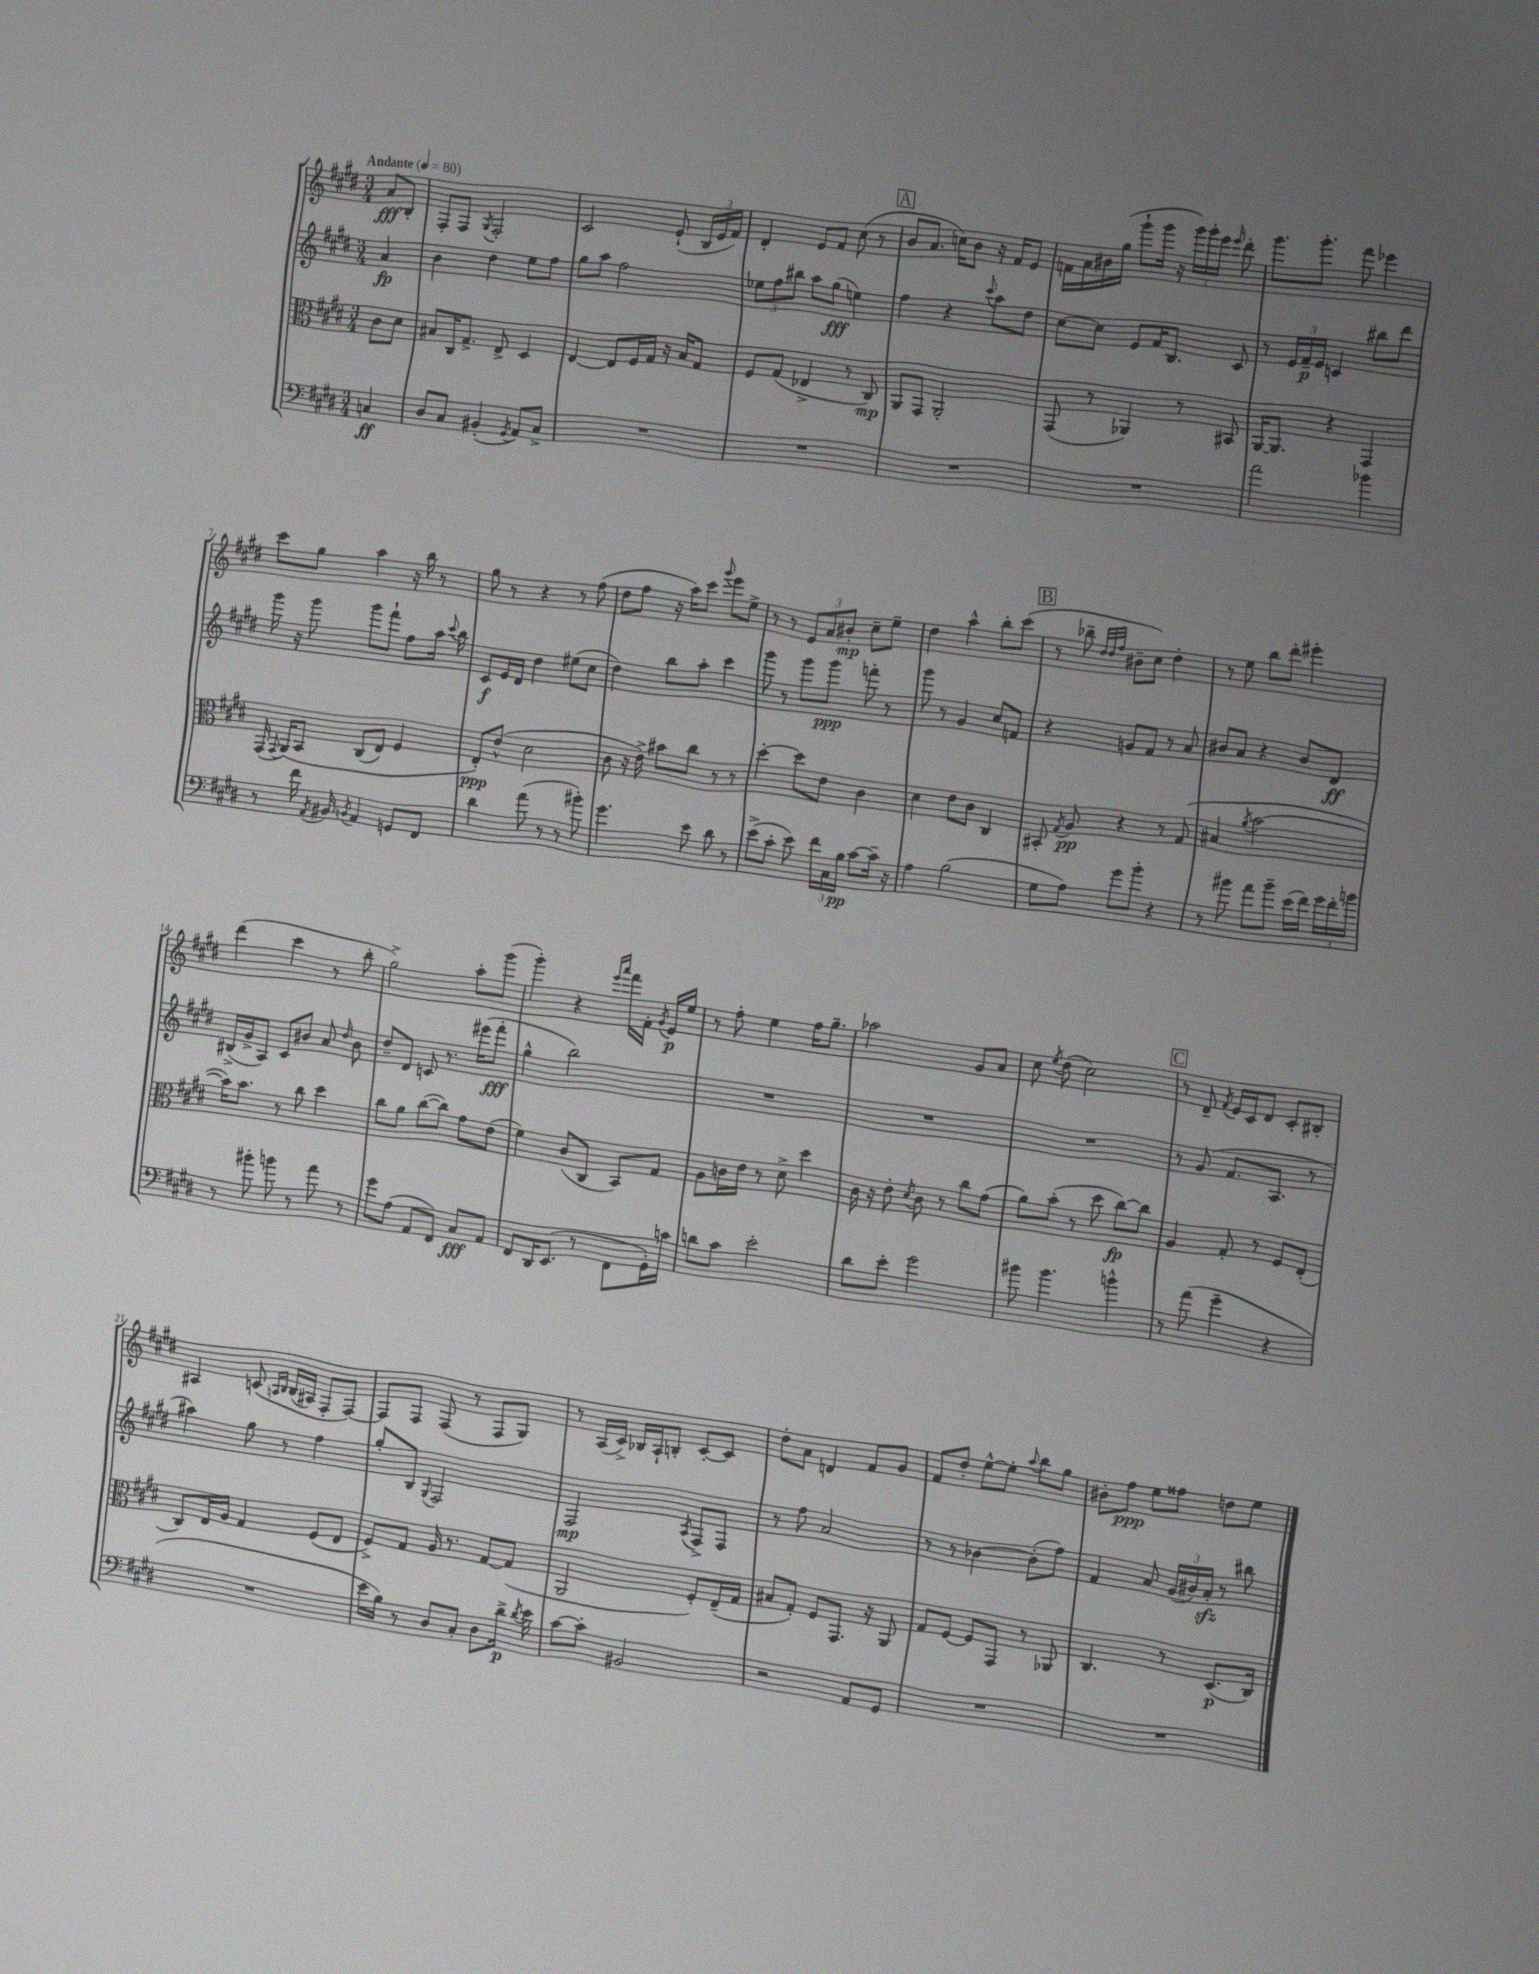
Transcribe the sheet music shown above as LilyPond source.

<<
\new StaffGroup <<
\new Staff = "s0" {
    \clef treble \key e \major \numericTimeSignature \time 3/4 \partial 4 \tempo "Andante" 4 = 80
    \autoBeamOff a'8[\fff b8]-. |
    fis8[-. fis8] \acciaccatura { gis8 } fis2-. |
    cis'2 e'8-!( \tuplet 3/2 { b16[ e'16 fis'16]) } |
    dis'4-. e'8[ fis'8] cis''8( r8 |
    \mark \markup { \box "A" } b'8[ a'8.] c''16[) b'8] r16 fis'16[ e'8] |
    f'16[ a'16 bis'16 gis''16]( gis'''8[-! gis'''16] r16 \tuplet 3/2 { gis'''16[) gis'''16-. e'''16] } \grace { e'''16 } dis'''8-. |
    gis'''8.[ gis'''8.]-. fis'''8 ees'''4 |
    cis'''8[ gis''8] a''4 r16 b''16 r8 |
    gis''8 r8 r4 r8 fis''8( |
    dis''8[ fis''8] r16 a''16[) cis'''8] \appoggiatura { gis'''8 } e'''8[ e''8]-> |
    r8 r8 \tuplet 3/2 { e'8[ a'8 bis'8]-.\mp } cis''8[-- e''8]-- |
    dis''4 a''4-^ b''8[-. cis'''8]( |
    \mark \markup { \box "B" } r8 bes''8-- \grace { dis''32[ dis''32 fis''32] } bis'8[-- cis''8]) dis''4-. |
    r8 e''8 b''8[ dis'''8]-. eis'''4-. |
    dis'''4( cis'''4 r8 b''8-. |
    gis''2->) a''8[-. gis'''8]( |
    gis'''4-.) r4 \grace { e'''16[ a'''16] } fis'''16[ fis'16]-. \acciaccatura { gis'8 } e'16[\p e''16] |
    r8 fis''8-. e''4 fis''16[ gis''8.]-- |
    aes''2 gis'8[ a'8] |
    cis''8 \acciaccatura { e''8 } dis''8( cis''2) |
    \mark \markup { \box "C" } r8 dis'8-- \acciaccatura { fis'8 } e'16[ cis'16 dis'8] cis'8[-. bis8]-. |
    ais4 c'8\( \grace { a16[ b16] } b16[( ais16]) fis8[-. fis8]~\) |
    fis8[ fis8] fis8( r8 fis8[ gis8]) |
    r8 a16[( cis'16]->) bes16[ a16-! b8]-. cis'8[~-. cis'8] |
    dis''8[-. a'8] d'4 fis'8[ gis'8] |
    fis'8[ dis''8]-. e''8[~-^ e''8]-. \appoggiatura { a''8 } b''8[ gis''8] |
    bis'8[-. fis''8]\ppp e''8[ fisis''8] d''8[ e''8] \bar "|." |
}
\new Staff = "s1" {
    \clef treble \key e \major \numericTimeSignature \time 3/4 \partial 4
    \autoBeamOff a'4\fp |
    b'4 dis''4 e''8[ fis''8] |
    gis''8[ a''8] fis''2 |
    \tuplet 3/2 { ees''8[ fis''8 bis''8] } a''8[ gis''8]\fff( e''4) |
    \mark \markup { \box "A" } fis''4 r4 \appoggiatura { cis'''8 } a''8[ dis''8] |
    cis''8[~ cis''8] e'8[ fis'16 b8.] cis'8 |
    r8 \tuplet 3/2 { e'16[ fis'16--\p e'16] } c'4 bis''8[ dis'''8] |
    gis'''16 r16 gis'''8 gis'''8[ fis'''8]-! fis''8[ a''16] \appoggiatura { cis'''8 } b''16 |
    cis'8[\f e'16 dis'16] dis''4 eis''8[( cis''8] |
    dis''4) b''8[ a''8]-. cis'''4 |
    gis'''8 r8 gis'''8[ gis'''8]\ppp f'''8-. r8 |
    gis'''8 r8 gis'4 cis''8[ f'8] |
    \mark \markup { \box "B" } r4 g'8[ fis'8] r8 a'8 |
    bis'8[ a'8] r4 bis'8[ dis'8]\ff |
    bis16[->( gis'16-> a8]) cis'8[ bis'8] a'8 \grace { dis''16 } bis'8 |
    dis''8[-- dis'8] c'8 r8. eis'''16[( fis'''8]-.\fff |
    gis''4-^ b''2) |
    R2. |
    R2. |
    R2. |
    \mark \markup { \box "C" } r8 gis'8( fis'8.[ a8.] r8 |
    ais''4) gis''8 r8 fis''4 |
    gis''8[-. b8] \appoggiatura { gis8 } fis2 |
    fis2\mp \acciaccatura { a8 } fis8[-> fis8] |
    r8 fis''8 a'2 |
    r8 r8 bes'4~ bes'8[-.( fis''8]) |
    fis'4 a'8 \tuplet 3/2 { gis'16[( bis'16) a'16]-.\sfz } r8 bis''8 \bar "|." |
}
\new Staff = "s2" {
    \clef alto \key e \major \numericTimeSignature \time 3/4 \partial 4
    \autoBeamOff cis'8[ dis'8] |
    bis8[ cis16 gis8.]-> e8-> dis4 |
    e4~ e8[ fis16 gis16] r16 b16[ gis8] |
    fis8[ gis8]( ees4-> r8 cis8\mp) |
    \mark \markup { \box "A" } a,8[ gis,8] a,2-. |
    gis,8( r8 aes,4) r8 bis,8 |
    a,16[~ a,8.] r4 gis,4 |
    gis,16( \appoggiatura { gis,8 } a,16[)\( b,8] cis8[( e8]) fis4 |
    e8[-.\ppp\) e'8]-^( dis'2 |
    cis'8 r16 e'16->) bis'8[ cis''8] r8 r8 |
    dis''4~-. dis''8[ e'8] cis'4 |
    dis'4 e'8[ cis'8] cis4 |
    \mark \markup { \box "B" } bis,8-. \acciaccatura { gis8 } a8\pp r4 r8 gis8( |
    bis4 \acciaccatura { a'8 } b'2~ |
    b'16[) b'8.] r8 cis''8 dis''4 |
    cis''8[ a'8] cis''8[~( cis''8]) gis'8[ e'8]( |
    fis'4) cis'8[( cis8] b,8[) gis8] |
    a8[ c'16 e'16] r8 dis'8-> dis''4 |
    cis'16 r16 e'8-. \acciaccatura { dis'8 } cis'8 r8 cis''8[ gis'8]( |
    a'8[) b'8]-.( r8 dis''8 cis''8[~\fp) cis''8] |
    \mark \markup { \box "C" } a4 gis8-. r8 fis8[ e8]-.( |
    cis8[) e16 a16] gis4 fis8[( e8] |
    fis8[->) gis8] a16 r8. gis8[~ gis8]( |
    a,2 fis8[-.) e16--( gis16] |
    bis8[ gis8]-.) fis8[ gis,8.] r16 a,8 |
    gis8[ fis8]~ fis8[ gis,8] r8 aes,8 |
    cis4. r8 dis8.[\p( cis16]) \bar "|." |
}
\new Staff = "s3" {
    \clef bass \key e \major \numericTimeSignature \time 3/4 \partial 4
    \autoBeamOff c4\ff |
    dis8[ cis8] bis,4-.( \acciaccatura { gis,8 } a,8[) cis8]-> |
    R2. |
    R2. |
    \mark \markup { \box "A" } R2. |
    R2. |
    a'2 bes'4 |
    r8 fis'16 \acciaccatura { a,8 } bis,16 \acciaccatura { b,8 } a,4 g,8[ fis,8] |
    dis'4 a'8( r8 r8 bis'8-.) |
    gis'4. e'8 dis'8 r8 |
    e'8[->( cis'8]-. e'8) \tuplet 3/2 { fis'16[ cis16 b16]\pp } cis'8[~ cis'16]-- r16 |
    a4 b2( |
    \mark \markup { \box "B" } gis8[ a8]) gis'8[ b'8]-. r4 |
    r8 bis'8 a'8[ bis'8]-- e'16[( fis'16]) \tuplet 3/2 { gis'16[ fis'16-. b'16] } |
    r8 bis'8-. b'8 r8 a'8 r8 |
    gis'8[ a8]( a,8[ fis,8]) cis8[\fff a,8] |
    fis,8[ dis,16 e,8.]( r8 fis,8[ gis,16-.) c'16] |
    d'8[ cis'8] e'2-. |
    dis'8[ e'8]-. gis'2 |
    bis'8 bis'4. b'4-^ |
    \mark \markup { \box "C" } r8 a'8( gis'4-- r4 |
    R2. |
    e'16[ b16]) r8 dis8[ cis8]-. dis8[ dis'16]->\p \acciaccatura { dis'8 } e'16 |
    cis'8[~ cis'8]-. bis,2 |
    r2 a,8[ gis,8] |
    R2. |
    R2. \bar "|." |
}
>>
>>
